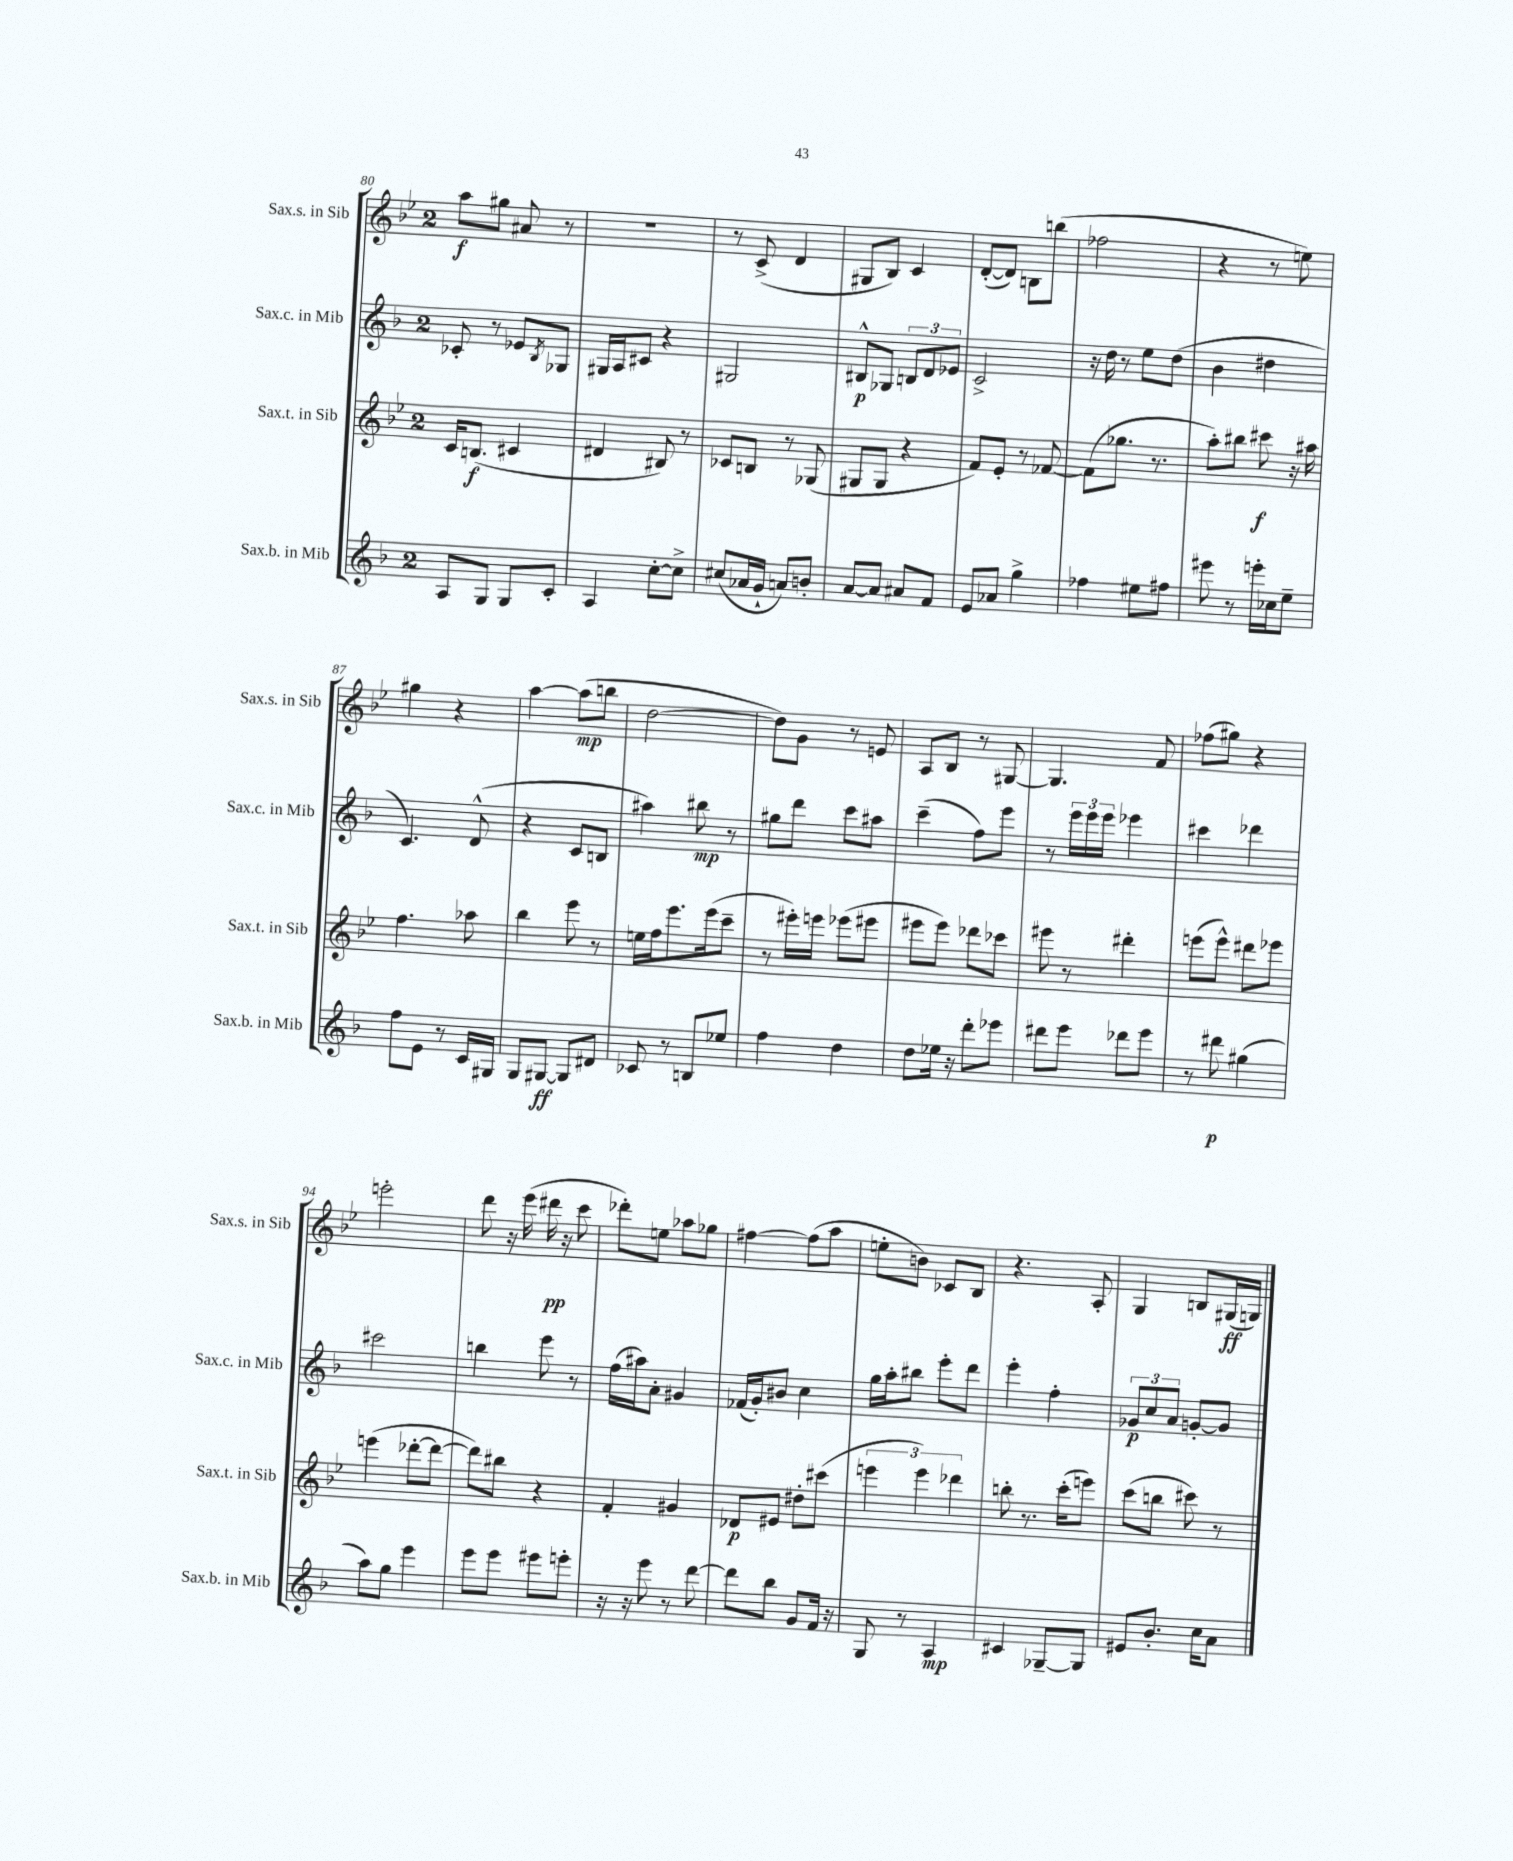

**kern	**kern	**kern	**kern
*staff4	*staff3	*staff2	*staff1
*clefG2	*clefG2	*clefG2	*clefG2
*k[b-]	*k[b-e-]	*k[b-]	*k[b-e-]
*M2/4	*M2/4	*M2/4	*M2/4
8A	16c	8c-'	8aa
.	(8.B	.	.
8G	.	8r	8gg#
8G	4c#	8e-	8a#
.	.	8qB-	.
8c'	.	8G-	8r
=	=	=	=
4A	4d#	16G#	2r
.	.	16A	.
.	.	8c#	.
[8cc'	8B#)	4r	.
8cc^]	8r	.	.
=	=	=	=
(8cc#	8c-	2G#	8r
16a-	8B	.	(8c^
16g`	.	.	.
8a)	8r	.	4d
8b'	(8G-	.	.
=	=	=	=
[8a	8G#	8B#^^	8G#
8a]	8G#	8G-	8B-)
8a#	4r	12B	4c
.	.	12d	.
8f	.	.	.
.	.	12e-	.
=	=	=	=
8e	8f)	2c^	([8d'
8a-	8e-'	.	8d])
4gg^	8r	.	8B
.	[8f-	.	(8bb
=	=	=	=
4ff-	(8f-]	16r	2ff-
.	.	16dd	.
.	8.gg-	8r	.
8ee#	.	8ee	.
.	8.r	.	.
8ff#	.	(8dd	.
=	=	=	=
8eee#	8aa')	4b-	4r
8r	8bb#	.	.
16eee'	8ccc#	4dd#	8r
16cc-	.	.	.
8ee~	16r	.	8ee)
.	16aa#	.	.
=	=	=	=
8ff	4.ff	4.c)	4gg#
8e	.	.	.
8r	.	.	4r
16c	8aa-	(8d^^	.
16G#	.	.	.
=	=	=	=
8G	4bb-	4r	[4aa
[8G#	.	.	.
8G#]	8eee-	8c	(8aa]
8d#	8r	8B	8bb
=	=	=	=
8c-	16ee	4aa#)	[2dd
.	16ff	.	.
8r	8.eee-	.	.
8B	.	8bb#	.
.	(16eee-	.	.
8ee-	8ccc~	8r	.
=	=	=	=
4ff	8r	8gg#	8dd])
.	16eee#')	8ddd	8g
.	16eee	.	.
4dd	(8eee-	8ccc	8r
.	8eee#	8aa#	8e
=	=	=	=
8dd	8eee#	(4ccc~	8A
16ee-	8eee#)	.	8B-
16r	.	.	.
8ddd'	8ddd-	8ff)	8r
8eee-	8ccc-	8eee	[8G#
=	=	=	=
8ddd#	8eee#	8r	4.G#]
8eee	8r	24eee	.
.	.	24eee	.
.	.	24eee	.
8ddd-	4ddd#'	4eee-	.
8eee	.	.	8f
=	=	=	=
8r	(8eee	4ccc#	(8ff-
8ddd#	8eee^^)	.	8gg#)
(4gg#	8ddd#	4ddd-	4r
.	8eee-	.	.
=	=	=	=
8aa)	(4eee	2ccc#	2eee'
8gg	.	.	.
4eee	[8ddd-'	.	.
.	8ddd-_	.	.
=	=	=	=
8eee	8ddd-])	4bb	8ddd
8eee	8bb#	.	16r
.	.	.	(16eee-
8eee#	4r	8eee	16ddd#
.	.	.	16r
8eee'	.	8r	8ccc
=	=	=	=
16r	4f'	(16ff	8ddd-')
16r	.	16aa#)	.
8eee	.	8a'	8ee
8r	4g#	4g#	8aa-
[8ddd	.	.	8gg-
=	=	=	=
8ddd]	8d-	(16f-	[4ff#
.	.	16g')	.
8bb-	8e#	8b#	.
8g	8dd#'	4cc	(8ff#]
16f	(8ccc#	.	8aa
16r	.	.	.
=	=	=	=
8G	6eee	16gg	8ee'
.	.	16aa'	.
8r	.	8bb#	8b)
.	6eee)	.	.
4A	.	8eee'	8c-
.	6ddd-	.	.
.	.	8ddd	8B-
=	=	=	=
4c#	8bb'	4eee'	4.r
.	8.r	.	.
[8G-~	.	4ff'	.
.	(16ccc'	.	.
8G-]	8eee)	.	8A'
=	=	=	=
8e#	(8ccc	12g-	4G
.	.	12cc	.
8.b-'	8bb	.	.
.	.	12a	.
.	8ccc#)	[8g'	8B
16cc	.	.	.
8a	8r	8g]	(16G#
.	.	.	16G)
==	==	==	==
*-	*-	*-	*-
